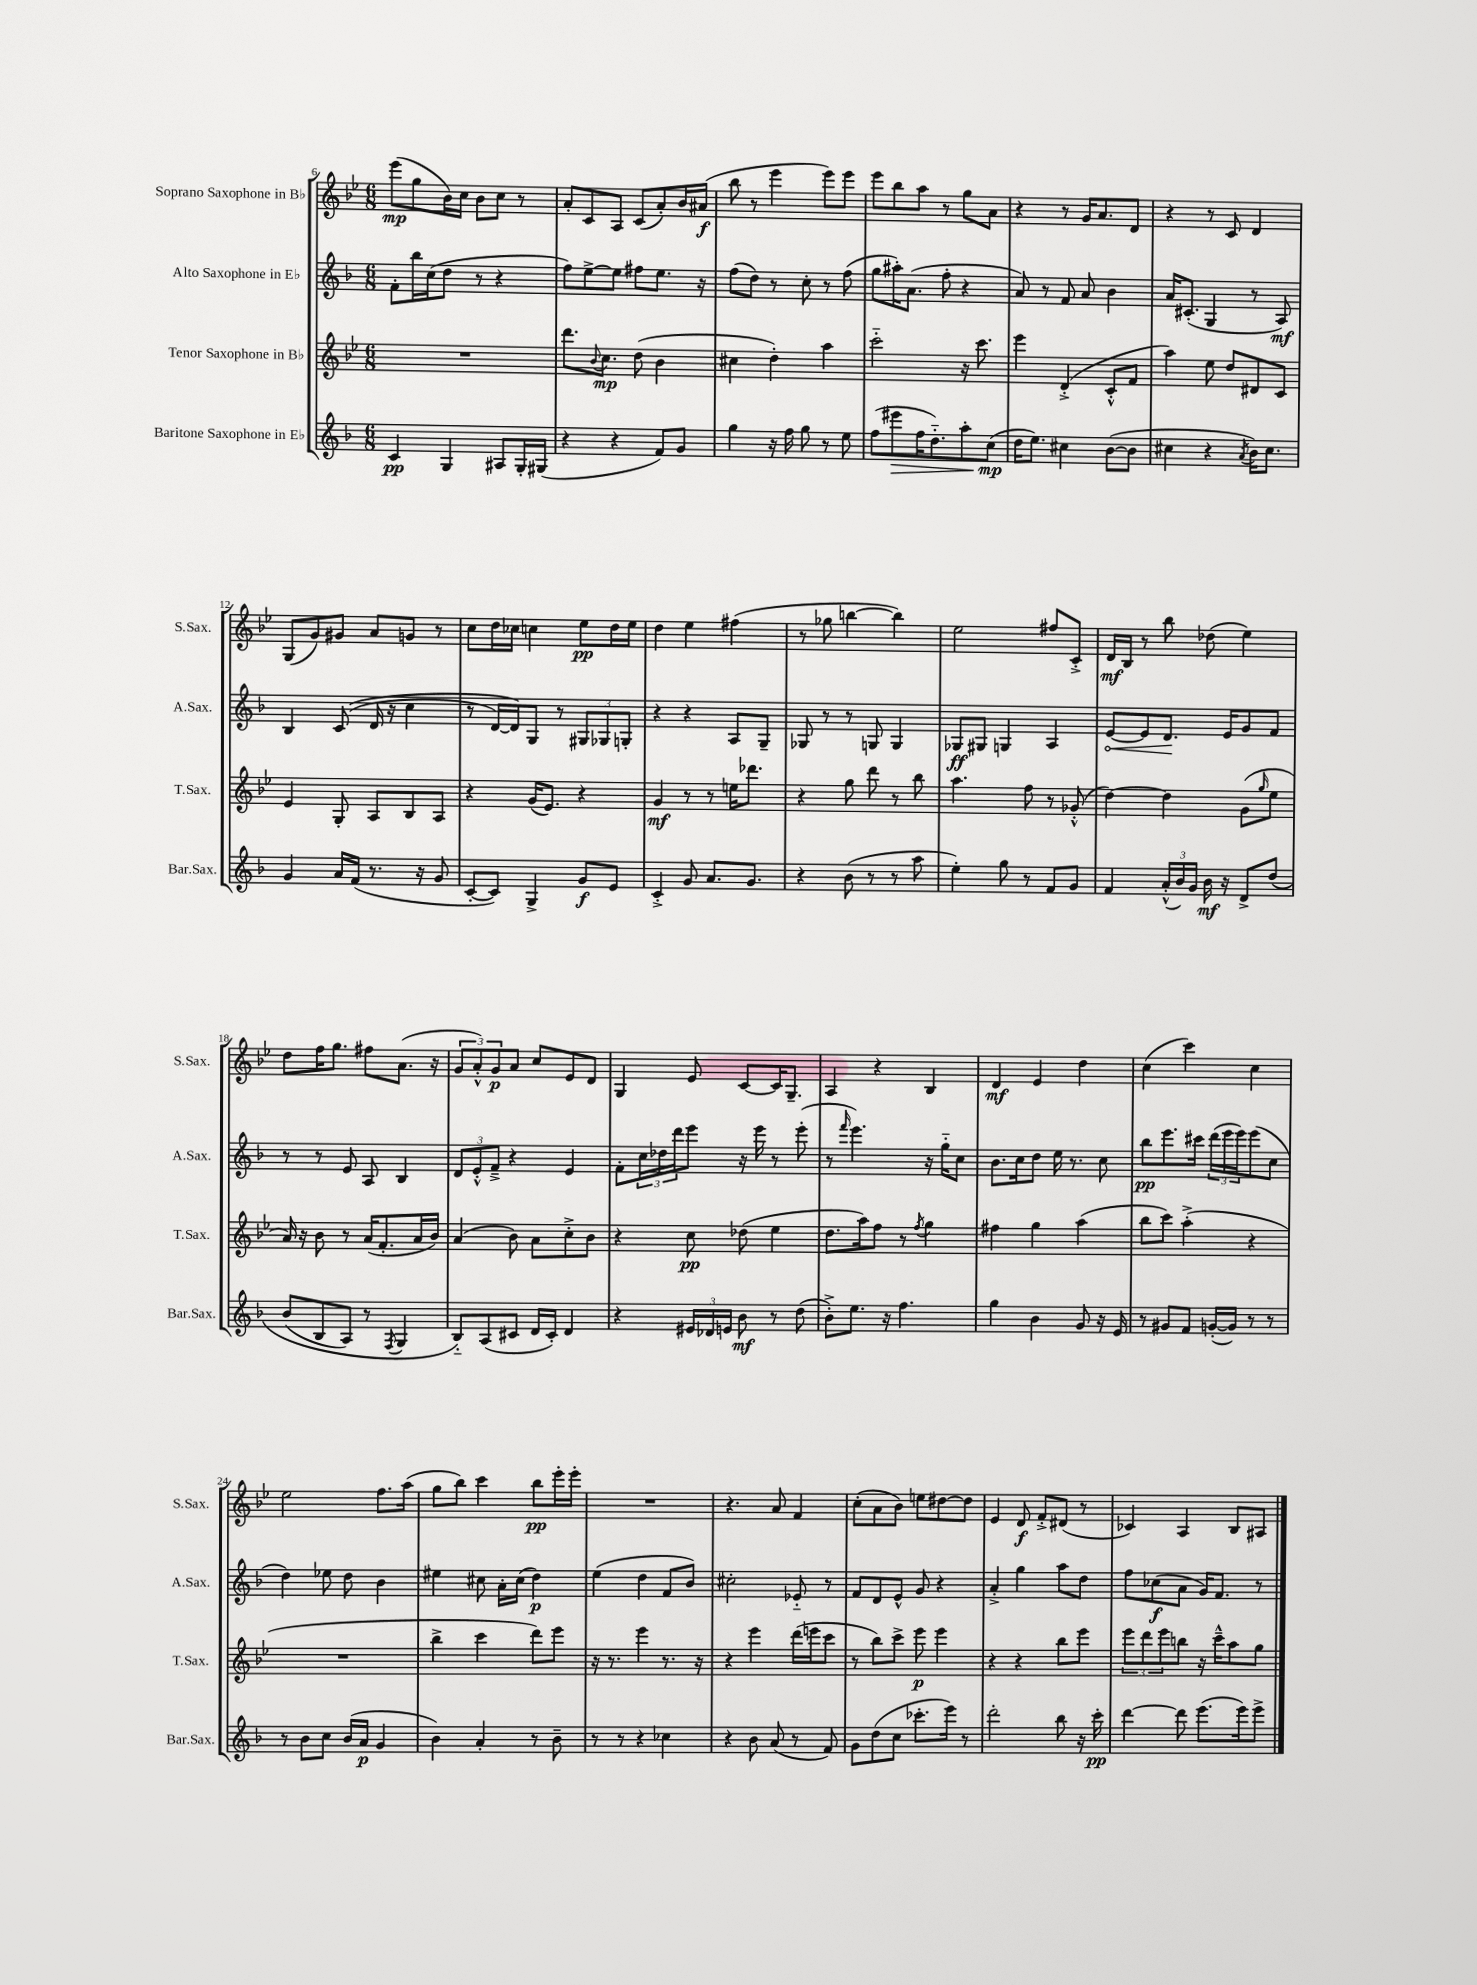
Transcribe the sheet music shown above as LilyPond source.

<<
\new StaffGroup <<
\new Staff = "s0" \with { instrumentName = "Soprano Saxophone in Bb" shortInstrumentName = "S.Sax." } {
    \clef treble \key bes \major \numericTimeSignature \time 6/8
    ees'''8\mp( g''8 bes'16) c''16 bes'8 c''8 r8 |
    a'8-. c'8 a8 c'8( a'8-.) bes'16 ais'16\f( |
    bes''8 r8 ees'''4 ees'''8) ees'''8 |
    ees'''8 bes''8 a''8 r8 g''8 a'8 |
    r4 r8 g'16 a'8. d'8 |
    r4 r8 c'8 d'4 |
    g8( g'8) gis'8 a'8 g'8 r8 |
    c''8 d''16 ces''16 c''4 ees''8\pp d''16 ees''16 |
    d''4 ees''4 fis''4( |
    r8 ges''8 b''4~ b''4) |
    ees''2 fis''8 c'8-.-> |
    d'16\mf bes16 r8 bes''8 des''8( ees''4) |
    d''8 f''16 g''8. fis''8 a'8.( r16 |
    \tuplet 3/2 { g'8 a'8-.-^) g'8\p } a'8 c''8 ees'8 d'8 |
    g4 ees'8 c'8~ c'16 g8.-- |
    a4 r4 bes4 |
    d'4\mf ees'4 d''4 |
    c''4( c'''4) c''4 |
    ees''2 f''8. a''16( |
    g''8 bes''8) c'''4 bes''8\pp ees'''16-. ees'''16-. |
    R2. |
    r4. a'8 f'4 |
    c''8-.( a'8 bes'8) e''8 dis''8~ dis''8 |
    ees'4 d'8\f f'8-.-> dis'8( r8 |
    ces'4) a4 bes8 ais8 \bar "|." |
}
\new Staff = "s1" \with { instrumentName = "Alto Saxophone in Eb" shortInstrumentName = "A.Sax." } {
    \clef treble \key f \major \numericTimeSignature \time 6/8
    f'8-. bes''16 c''16( d''8 r8 r4 |
    f''8) e''8~-> e''8 fis''8 e''8. r16 |
    f''8( d''8) r8 c''8-. r8 f''8( |
    g''8 ais''16-.) a'8.( f''8-. r4 |
    a'8) r8 f'8 a'8 bes'4 |
    a'16 cis'8.-.( g4 r8 a8\mf) |
    bes4 c'8(\( d'16 r16 c''4 |
    r8 d'16~) d'16\) g8 r8 \tuplet 3/2 { gis8 ges8 g8-. } |
    r4 r4 a8 g8-- |
    ges8 r8 r8 g8 g4 |
    ges8\ff gis8 g4 a4 |
    \once \override Hairpin.circled-tip = ##t e'8~\< e'8 d'8.\! e'16 g'8 f'8 |
    r8 r8 e'8 a8 bes4 |
    \tuplet 3/2 { d'8 e'8-.-^ f'8---> } r4 e'4 |
    f'8-. \tuplet 3/2 { c''16 des''16 d'''16 } e'''8 r16 e'''16 r8 e'''8-.( |
    r8 \grace { f'''16 } e'''4.) r16 g''16-_ c''8 |
    bes'8. c''16 d''8 e''16 r8. c''8 |
    bes''8\pp e'''8. cis'''16 \tuplet 3/2 { d'''16( e'''16 e'''16) } e'''8( c''8 |
    d''4) ees''8 d''8 bes'4 |
    eis''4 cis''8 a'16-. cis''16( d''4\p) |
    e''4( d''4 f'8 bes'8) |
    cis''2-. ees'8-_ r8 |
    f'8 d'8 e'8-^ g'8 r4 |
    a'4-.-> g''4 a''8 d''8 |
    f''8 ces''8\f( a'8 g'16) f'8. r8 \bar "|." |
}
\new Staff = "s2" \with { instrumentName = "Tenor Saxophone in Bb" shortInstrumentName = "T.Sax." } {
    \clef treble \key bes \major \numericTimeSignature \time 6/8
    R2. |
    d'''8. \appoggiatura { bes'8 } c''8.\mp d''8( bes'4 |
    cis''4 d''4-.) a''4 |
    c'''2-_ r16 c'''8. |
    ees'''4 d'4-.->( c'8-.-^ f'8 |
    a''4) ees''8 d''8 dis'8 c'8 |
    ees'4 g8-. a8 bes8 a8 |
    r4 g'16( ees'8.) r4 |
    g'4\mf r8 r8 e''16 des'''8. |
    r4 g''8 d'''8 r8 bes''8 |
    a''4. f''8 r8 ges'8-.-^( |
    d''4~) d''4 g'8( \grace { g''16 } ees''8 |
    a'16) r16 bes'8 r8 a'16( f'8.-. a'16 bes'16) |
    a'4( bes'8) a'8 c''8-.-> bes'8 |
    r4 c''8\pp des''8( ees''4 |
    d''8. a''16) f''8 r8 \acciaccatura { f''8 } g''4 |
    fis''4 g''4 a''4( |
    bes''8 c'''8) a''4-.->( r4 |
    R2. |
    bes''4-> c'''4 d'''8) ees'''8 |
    r16 r8. ees'''4 r8. r16 |
    r4 ees'''4 d'''16( e'''16 c'''8 |
    r8 bes''8) c'''8-> ees'''8\p ees'''4 |
    r4 r4 bes''8 ees'''8 |
    \tuplet 3/2 { ees'''8 d'''8 ees'''8 } b''8 r16 c'''16---^ a''8 g''8 \bar "|." |
}
\new Staff = "s3" \with { instrumentName = "Baritone Saxophone in Eb" shortInstrumentName = "Bar.Sax." } {
    \clef treble \key f \major \numericTimeSignature \time 6/8
    c'4\pp g4 ais8 g16-. gis16( |
    r4 r4 f'8) g'8 |
    g''4 r16 f''16 g''8 r8 e''8 |
    f''8( eis'''8\> f''16 d''8.-_) a''8-. c''8\mp\!( |
    d''16 e''8.) cis''4 bes'8~( bes'8 |
    cis''4 r4 \acciaccatura { a'8 } bes'16) cis''8. |
    g'4 a'16 f'16( r8. r16 g'8 |
    c'8~-. c'8) g4-> g'8\f e'8 |
    c'4-.-> g'8 a'8. g'8. |
    r4 bes'8( r8 r8 a''8 |
    e''4-.) g''8 r8 f'8 g'8 |
    f'4 \tuplet 3/2 { a'16-.-^( bes'16) g'16 } bes'16\mf r16 d'8-> d''8\( |
    bes'8( bes8 a8) r8 \acciaccatura { f8 } g4 |
    bes8-_\) a8( cis'8 d'16 cis'16-.) d'4 |
    r4 \tuplet 3/2 { eis'16 des'16 e'16 } bes'8\mf r8 d''8( |
    bes'8-.->) e''8. r16 f''4. |
    g''4 bes'4 g'8 r16 e'16 |
    r8 gis'8 f'8 g'16~-.( g'16) r8 r8 |
    r8 bes'8 c''8 bes'16( a'16\p g'4 |
    bes'4) a'4-. r8 bes'8-- |
    r8 r8 r4 ces''4 |
    r4 bes'8 a'8( r8 f'8) |
    g'8 d''8( c''8 ces'''8.-. e'''16) r8 |
    d'''2-. bes''8 r16 c'''16-.\pp |
    d'''4~ d'''8 e'''8.( e'''16) e'''8-> \bar "|." |
}
>>
>>
\layout { \context { \Score currentBarNumber = #6 } }
